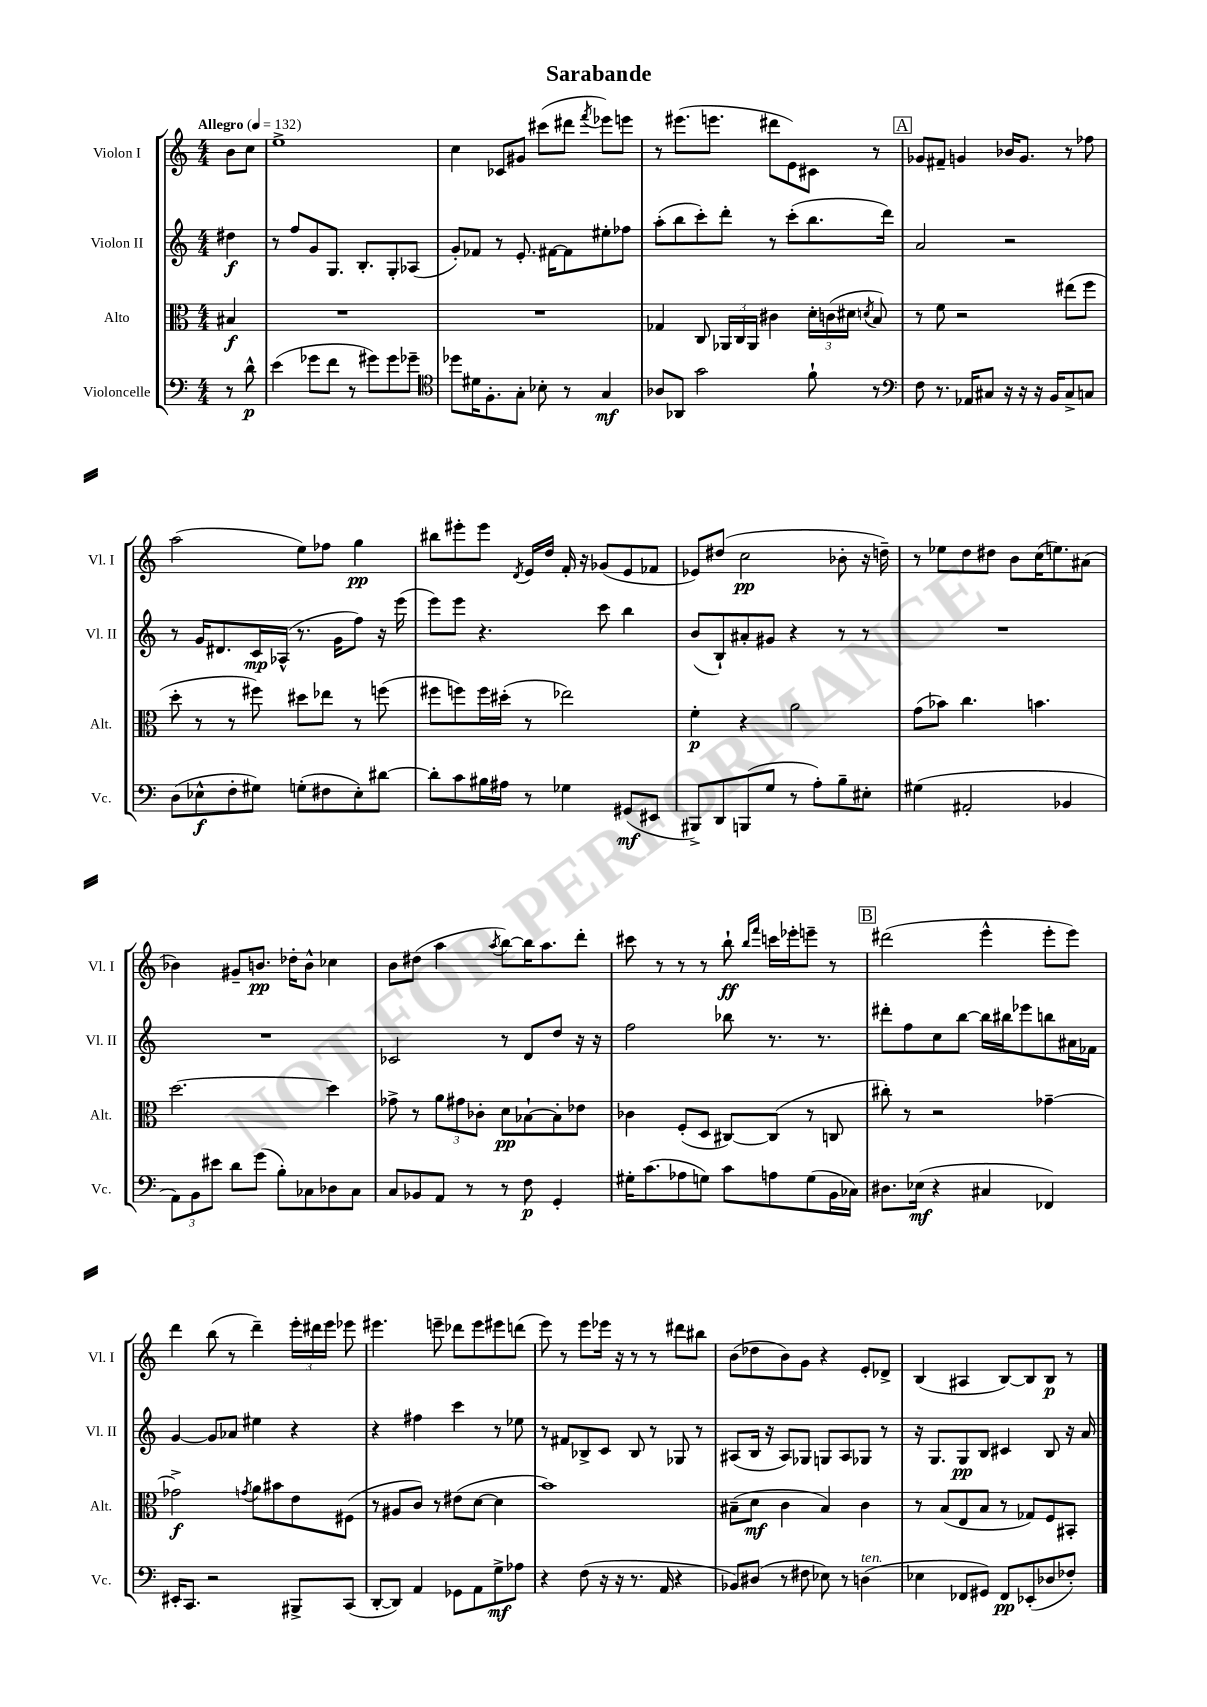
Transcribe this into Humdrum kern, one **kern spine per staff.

**kern	**dynam	**kern	**dynam	**kern	**dynam	**kern	**dynam
*part4	*part4	*part3	*part3	*part2	*part2	*part1	*part1
*staff4	*staff4	*staff3	*staff3	*staff2	*staff2	*staff1	*staff1
*I"Violoncelle	*	*I"Alto	*	*I"Violon II	*	*I"Violon I	*
*I'Vc.	*	*I'Alt.	*	*I'Vl. II	*	*I'Vl. I	*
*clefF4	*	*clefC3	*	*clefG2	*	*clefG2	*
*k[]	*	*k[]	*	*k[]	*	*k[]	*
*M4/4	*	*M4/4	*	*M4/4	*	*M4/4	*
*MM132	*	*MM132	*	*MM132	*	*MM132	*
=	=	=	=	=	=	=	=
!	!	!	!	!	!	!LO:TX:a:B:t=Allegro	!
8r	.	4B#X/	f	4dd#X\	f	8b\L	.
8d^^\	p	.	.	.	.	8cc\J	.
=1	=1	=1	=1	=1	=1	=1	=1
(4e\	.	1r	.	8r	.	1ee^	.
.	.	.	.	8ff/L	.	.	.
8g-X\L	.	.	.	8g/	.	.	.
8f\J	.	.	.	8.G/J	.	.	.
8r	.	.	.	.	.	.	.
.	.	.	.	8.B'/L	.	.	.
8g#X\L)	.	.	.	.	.	.	.
8g#\	.	.	.	8G'/	.	.	.
8g-X~\J	.	.	.	(8A-X/J	.	.	.
=2	=2	=2	=2	=2	=2	=2	=2
*clefC4	*	*	*	*	*	*	*
8dd-X\L	.	1r	.	8g'/L)	.	4cc\	.
16d#X\K	.	.	.	8f-X/J	.	.	.
8.F'\	.	.	.	.	.	.	.
.	.	.	.	8r	.	8c-X/L	.
8G'\J	.	.	.	8.e'/	.	8g#X/J	.
8B-X'\	.	.	.	.	.	(8ccc#X\L	.
.	.	.	.	[16f#X\KL	.	.	.
8r	.	.	.	8f#\]	.	8ddd#X\J	.
.	.	.	.	.	.	8qfff/	.
4G/	mf	.	.	8ee#X'\	.	8eee-X\L)	.
.	.	.	.	8ff-X\J	.	8eeen\J	.
=3	=3	=3	=3	=3	=3	=3	=3
8A-X/L	.	4G-X/	.	(8aa'\L	.	8r	.
8AA-X/J	.	.	.	8bb\	.	(8.eee#X\L	.
2g\	.	8C/	.	8ccc'\)	.	.	.
.	.	.	.	.	.	8.eeen\J	.
.	.	24AA-X/LL	.	8ddd'\J	.	.	.
.	.	24C/	.	.	.	.	.
.	.	24AA-/JJ	.	.	.	.	.
.	.	4c#X\	.	8r	.	8ddd#X\L	.
.	.	.	.	(8ccc'\L	.	8e\)	.
8f`\	.	24d'\LL	.	8.bb\	.	8c#X\J	.
.	.	(24cn\	.	.	.	.	.
.	.	24d#X\JJ	.	.	.	.	.
.	.	8qdn/	.	.	.	.	.
8r	.	8B/)	.	.	.	8r	.
.	.	.	.	16ddd\Jk)	.	.	.
!!LO:REH:place=s1:t=A
=4	=4	=4	=4	=4	=4	=4	=4
*clefF4	*	*	*	*	*	*	*
8F\	.	8r	.	2a/	.	8g-X/L	.
8.r	.	8f\	.	.	.	8f#X~/J	.
.	.	2r	.	.	.	4gn/	.
16AA-X/KL	.	.	.	.	.	.	.
8C#X/J	.	.	.	.	.	.	.
16r	.	.	.	2r	.	16b-X/KL	.
16r	.	.	.	.	.	8.g/J	.
16r	.	.	.	.	.	.	.
16BB/KL	.	.	.	.	.	.	.
8C#^/	.	(8ee#X\L	.	.	.	8r	.
8Cn/J	.	8ff\J	.	.	.	8ff-X\	.
!!LO:LB:g=z
=5	=5	=5	=5	=5	=5	=5	=5
(8D\L	.	8dd'\	.	8r	.	(2aa\	.
8E-X^^\	f	8r	.	16g/KL	.	.	.
.	.	.	.	8.d#X/	.	.	.
8F'\	.	8r	.	.	.	.	.
8G#X\J)	.	8ff#X\)	.	16c/L	mp	.	.
.	.	.	.	(16A-X^^/JJ	.	.	.
(8Gn'\L	.	8dd#X\L	.	8.r	.	8ee\L)	.
8F#X\	.	8ee-X\J	.	.	.	8ff-X\J	.
.	.	.	.	16g\KL	.	.	.
8E-'\)	.	8r	.	8ff\J)	.	4gg\	pp
[8d#X\J	.	(8ffn\	.	16r	.	.	.
.	.	.	.	(16eee\	.	.	.
=6	=6	=6	=6	=6	=6	=6	=6
8d#'\L]	.	8ff#X\L	.	8eee\L)	.	8bb#X\L	.
8c\	.	8ffn\)	.	8eee\J	.	8eee#X'\	.
16B#X\L	.	16ff\L	.	4.r	.	8eee#\J	.
16A#X\JJ	.	(16dd#X'\JJ	.	.	.	.	.
.	.	.	.	.	.	8qd/	.
8r	.	8r	.	.	.	16e/LL	.
.	.	.	.	.	.	16dd/JJ	.
4G-X\	.	2ee-X\)	.	.	.	16f'/	.
.	.	.	.	.	.	16r	.
.	.	.	.	8ccc\	.	(8g-X/L	.
(8GG#X/L	mf	.	.	4bb\	.	8e/	.
8EE#X/J	.	.	.	.	.	8f-X/J	.
=7	=7	=7	=7	=7	=7	=7	=7
8BBB#X^/L)	.	4f'\	p	(8b/L	.	8e-X/L)	.
8DD/	.	.	.	8B`/)	.	(8dd#X/J	.
(8BBBn/	.	4r	.	8a#X'/	.	2cc\	pp
8G/J	.	.	.	8g#X/J	.	.	.
8r	.	2a\	.	4r	.	.	.
8A'\L)	.	.	.	.	.	.	.
8B~\	.	.	.	8r	.	8b-X'\	.
8E#X'\J	.	.	.	8r	.	16r	.
.	.	.	.	.	.	16ddn~\)	.
=8	=8	=8	=8	=8	=8	=8	=8
(4G#X\	.	(8g\L	.	1r	.	8r	.
.	.	8b-X\J)	.	.	.	8ee-X\L	.
2AA#X'/	.	4.cc\	.	.	.	8dd\	.
.	.	.	.	.	.	8dd#X\J	.
.	.	.	.	.	.	8b\L	.
.	.	4.bn\	.	.	.	(16cc\K	.
.	.	.	.	.	.	8.een\)	.
4BB-X/	.	.	.	.	.	.	.
.	.	.	.	.	.	(8a#X\J	.
!!LO:LB:g=z
=9	=9	=9	=9	=9	=9	=9	=9
12AA\L)	.	[2.dd\	.	1r	.	4b-X\)	.
12BB\	.	.	.	.	.	.	.
12e#X\J	.	.	.	.	.	.	.
8d\L	.	.	.	.	.	8g#X~/L	.
(8g\J	.	.	.	.	.	8.bn/J	pp
8B'\L)	.	.	.	.	.	.	.
.	.	.	.	.	.	16dd-X'\KL	.
8C-X\	.	.	.	.	.	8b^^\J	.
8D-X\	.	4dd\]	.	.	.	4cc-X\	.
8C-\J	.	.	.	.	.	.	.
=10	=10	=10	=10	=10	=10	=10	=10
8C/L	.	8g-X^\	.	2c-X/	.	8b\L	.
8BB-X/	.	8r	.	.	.	(8dd#X\J	.
8AA/J	.	12a\L	.	.	.	4aa\	.
.	.	12g#X\	.	.	.	.	.
8r	.	.	.	.	.	.	.
.	.	12c-X'\J	.	.	.	.	.
.	.	.	.	.	.	8qaa/	.
8r	.	8d\L	pp	8r	.	[8bb\L)	.
8F\	p	[8B-X`\	.	8d/L	.	16bb\K]	.
.	.	.	.	.	.	8.aa\	.
4GG'/	.	8B-'\]	.	8dd/J	.	.	.
.	.	8e-X\J	.	16r	.	8ddd'\J	.
.	.	.	.	16r	.	.	.
=11	=11	=11	=11	=11	=11	=11	=11
16G#X'\KL	.	4c-X\	.	2ff\	.	8ccc#X\	.
(8.c\	.	.	.	.	.	.	.
.	.	.	.	.	.	8r	.
8A-X\	.	(8F'/L	.	.	.	8r	.
8Gn\J)	.	8D/J	.	.	.	8r	.
8c\L	.	[8C#X/L)	.	8bb-X\	.	8bb`\	ff
.	.	.	.	.	.	16qqbb/LL	.
.	.	.	.	.	.	16qqfff/JJ	.
8An\	.	(8C#/J]	.	8.r	.	16cccn\LL	.
.	.	.	.	.	.	16eee-X'\J	.
(8G\	.	8r	.	.	.	8eeen~\J	.
.	.	.	.	8.r	.	.	.
16BB\L	.	8Cn/	.	.	.	8r	.
16C-X\JJ)	.	.	.	.	.	.	.
!!LO:REH:place=s1:t=B
=12	=12	=12	=12	=12	=12	=12	=12
8.D#X\L	.	8cc#X'\)	.	8ddd#X'\L	.	(2ddd#X\	.
.	.	8r	.	8ff\	.	.	.
(16E-X\Jk	mf	.	.	.	.	.	.
4r	.	2r	.	8cc\	.	.	.
.	.	.	.	[8bb\J	.	.	.
4C#X/	.	.	.	16bb\LL]	.	4eee^^\	.
.	.	.	.	16bb#X\J	.	.	.
.	.	.	.	8eee-X\	.	.	.
4FF-X/)	.	[4g-X~\	.	8bbn\	.	8eee'\L	.
.	.	.	.	16a#X\L	.	8eee\J)	.
.	.	.	.	16f-X\JJ	.	.	.
!!LO:LB:g=z
=13	=13	=13	=13	=13	=13	=13	=13
16EE#X'/KL	.	2g-X^\]	f	[4g/	.	4ddd\	.
8.CC/J	.	.	.	.	.	.	.
2r	.	.	.	8g/L]	.	(8bb\	.
.	.	.	.	8a-X/J	.	8r	.
.	.	8qgn/	.	.	.	.	.
.	.	8a\L	.	4ee#X\	.	4ddd~\)	.
.	.	8b#X\	.	.	.	.	.
8BBB#X^/L	.	8e\	.	4r	.	24eee'\LL	.
.	.	.	.	.	.	24ddd#X\	.
.	.	.	.	.	.	24eee\JJ	.
(8CC/J	.	(8F#X\J	.	.	.	8eee-X\	.
=14	=14	=14	=14	=14	=14	=14	=14
[8DD'/L	.	8r	.	4r	.	4.eee#X\	.
8DD/J])	.	8A#X/L	.	.	.	.	.
4AA/	.	8c/J)	.	4ff#X\	.	.	.
.	.	8r	.	.	.	8eeen~\	.
8GG-X\L	.	(8e#X\L	.	4ccc\	.	8ddd-X\L	.
8AA\	.	[8d\J	.	.	.	8eee\	.
8G^\	mf	4d\]	.	8r	.	8eee#X\	.
8A-X\J	.	.	.	8ee-X\	.	(8dddn\J	.
=15	=15	=15	=15	=15	=15	=15	=15
4r	.	1b)	.	8r	.	8eee\)	.
.	.	.	.	8f#X/L	.	8r	.
(8F\	.	.	.	8B-X^/	.	8eee\L	.
16r	.	.	.	8c/J	.	16eee-X\Jk	.
16r	.	.	.	.	.	16r	.
8.r	.	.	.	8B-/	.	8r	.
.	.	.	.	8r	.	8r	.
16AA/	.	.	.	.	.	.	.
4r	.	.	.	8G-X/	.	8ddd#X\L	.
.	.	.	.	8r	.	8bb#X\J	.
=16	=16	=16	=16	=16	=16	=16	=16
8BB-X/L)	.	(8B#X~\L	.	(8A#X/L	.	(8b\L	.
(8D#X/J	.	8d\J	mf	16B/Jk	.	8dd-X\	.
.	.	.	.	16r	.	.	.
8r	.	4c\	.	8A#/L)	.	8b\)	.
8F#X\	.	.	.	8G-X/J	.	8g\J	.
8E-X\)	.	4B#/)	.	8Gn/L	.	4r	.
8r	.	.	.	8A#/	.	.	.
!LO:TX:a:i:t=ten.	!	!	!	!	!	!	!
(4Dn\	.	4c\	.	8G-X/J	.	8e'/L	.
.	.	.	.	8r	.	8d-X^/J	.
=17	=17	=17	=17	=17	=17	=17	=17
4E-X\	.	8r	.	16r	.	(4B/	.
.	.	.	.	8.G/L	.	.	.
.	.	(8B/L	.	.	.	.	.
8FF-X/L	.	8E/	.	8G/	pp	4A#X/	.
8GG#X/J)	.	8B/J	.	8B/J	.	.	.
8FF-/L	pp	8r	.	4c#X/	.	[8B/L)	.
(8EE-X'/	.	8G-X/L)	.	.	.	8B/]	.
8D-X/	.	8F/	.	8B/	.	8B/J	p
8F-X'/J)	.	8BB#X'/J	.	16r	.	8r	.
.	.	.	.	16a/	.	.	.
==	==	==	==	==	==	==	==
*-	*-	*-	*-	*-	*-	*-	*-
